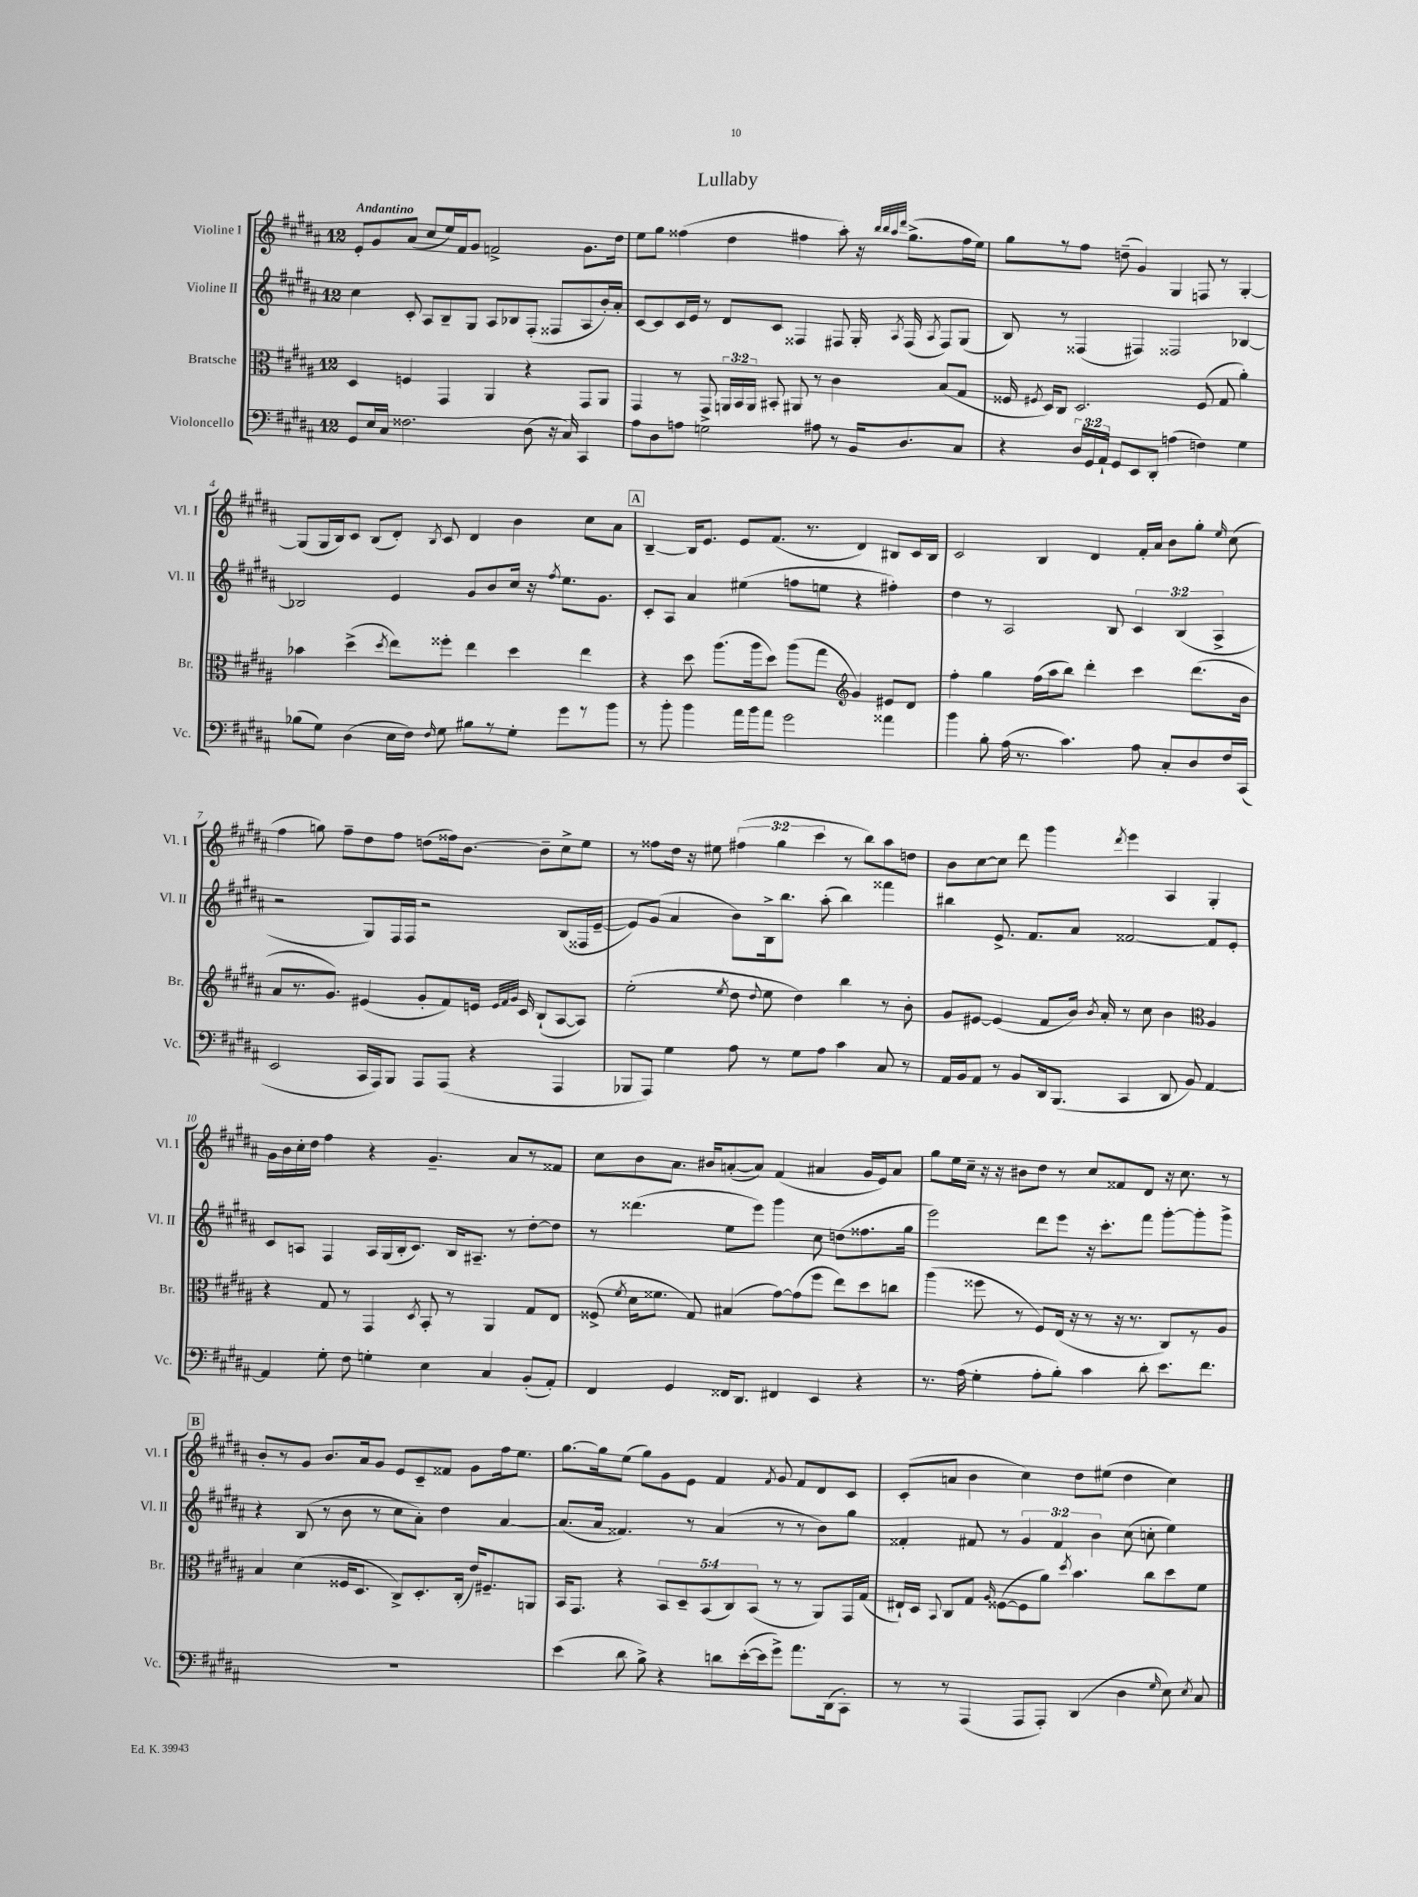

**kern	**kern	**kern	**kern
*staff4	*staff3	*staff2	*staff1
*clefF4	*clefC3	*clefG2	*clefG2
*k[f#c#g#d#a#]	*k[f#c#g#d#a#]	*k[f#c#g#d#a#]	*k[f#c#g#d#a#]
*M12/8	*M12/8	*M12/8	*M12/8
8GG#	4D#	4cc#	8e'
16E	.	.	8g#
16C#	.	.	.
2.F##	4F	8c#'	(8a#
.	.	8A#	8cc#
.	4GG#	8B~	16ee)
.	.	.	16f#
.	.	8G#	8g#
.	4AA#	8A#	2f^
.	.	8B-	.
(8D#	4r	(8F#'	.
16r	.	8F##	.
16C#)	.	.	.
4CC#	8GG#	8A#	8.g#
.	8AA#	16b')	.
.	.	16a#'	16dd#
=	=	=	=
8A#	4GG#	[8c#	8ee
8D#	.	8c#]	8gg#
8A	8r	16c#	(4ff##
.	.	16e	.
2G	8GG#^	8r	.
.	24AA	8d#	4dd#
.	24BB	.	.
.	24AA	.	.
.	8BB#'	8c#	.
.	8AA#	4F##	4ff#
8A#	8r	.	.
8r	4c#	8F#	8aa#')
16BB	.	16G#'	16r
.	.	.	32qqbb
.	.	.	32qqbb
.	.	.	32qqaa#
.	.	8qA#	32qqddd#
8.D#	.	(16F#	(8.gg#^
.	.	8qA#	.
.	(8B	8F#)	.
8C#	8G#	(8G#	16ff#
.	.	.	16ee)
=	=	=	=
4r	16F##	8B)	8gg#
.	8qF#	.	.
.	16D#)	.	.
.	8C#	8r	8r
24D#	2.D#	(4F##	8ff#
24GG#	.	.	.
24AA#`	.	.	.
8GG#	.	.	(8dd~
8EE	.	4F#)	4g#)
8DD#'	.	.	.
(4A	.	2F##	4G#
4F)	(8F#	.	8F
.	8G#	.	8r
4G#	4a#')	[4B-	[4G#'
=	=	=	=
(8B-	4b-	2B-]	(8G#]
8G#)	.	.	16G#
.	.	.	16B)
(4D#	(4dd#^	.	8c#
.	.	.	(8B
.	8qdd#	.	.
16E	8ee)	4e	8d#')
16F#)	.	.	.
16qqF#	.	.	8qB
8G#	8ff##'	.	8c#
8B#	4ee	8g#	4d#
8r	.	8b	.
8G#'	4dd#	16cc#	4b
.	.	16r	.
.	.	8qff#	.
8g#	.	8.ee	.
8r	4ee	.	8cc#
.	.	8.g#	.
8b	.	.	8a#
=	=	=	=
8r	4r	8c#'	[4B~
8b'	.	8A#	.
4b	8dd#	4a#	16B]
.	.	.	8.e
.	(8.aa#	.	.
16a#	.	(4ee#	8e
16b	16aa#	.	.
8a#	8dd#)	.	(8.f#
2g#	(8aa#	8ff	.
.	.	.	8.r
.	8gg#	8ee	.
*	*clefG2	*	*
.	4g#)	4r	4d#)
4a##	8e#	4ff#')	8B#
.	8d#	.	16c#
.	.	.	16B#
=	=	=	=
4b	4ff#'	4dd#	2c#
8B'	4gg#	8r	.
(16A#	.	2A#	.
8.r	.	.	.
.	(16ff#	.	4B
.	16aa#	.	.
4.c#)	8bb)	.	.
.	4ddd#'	.	4d#
.	.	8B	.
8A#	4ccc#	6c#	16f#'
.	.	.	16a#
8C#'	.	.	8b
.	.	(6B	.
8D#	(8.ddd#	.	8gg#'
.	.	6A#^	.
.	.	.	16qqee
16F#	.	.	(8cc#
(16CC#	16b	.	.
=	=	=	=
2EE	8a#	2r	4ff#
.	8.r	.	.
.	.	.	8gg)
.	8.g#)	.	.
.	.	.	8ff#~
16CC#	(4e#	8G#)	8dd#
16AAA#)	.	.	.
8BBB	.	16F#	8ff#
.	.	16F#	.
8AAA#	8g#'	2r	(8dd
(8AAA#	8f#)	.	16ff##)
.	.	.	[8.b
4r	16e	.	.
.	32qqe	.	.
.	32qqf#	.	.
.	32qqg#	.	.
.	16c#	.	.
.	(8B`	.	8b~]
4AAA#	[8A#	(8B	8cc#^
.	8A#])	16F##	8ee
.	.	[16e~	.
=	=	=	=
8BBB-	(2ee'	8e])	8r
8AAA#)	.	(8g#	8ff##
4G#	.	4a#	16dd#
.	.	.	16r
.	.	.	8ee#
.	8qee	.	.
8A#	8dd#	8b)	(6ff#
.	8qqdd#	.	.
8r	8ee	16B^	.
.	.	.	6gg#
.	.	8.bb	.
8G#	4dd#)	.	.
.	.	.	6ccc#
8A#	.	(8aa#'	.
4c#	4bb	4bb)	8r
.	.	.	8bb)
8C#	8r	4fff##	8aa#
8r	8b'	.	8dd
=	=	=	=
16AA#	8g#	4bb#	8b
16BB	.	.	.
8AA#	[8e#	.	[8cc#
8r	(4e#]	8.e^	8cc#]
8BB	.	.	8ddd#
.	.	8.f#	.
16DD#	8f#	.	4ggg#
(8.BBB	.	.	.
.	16b)	8a#	.
.	8qb	.	.
.	16a#'	.	.
.	.	.	8qddd#
4CC#	8r	[2f##	4eee
.	8cc#	.	.
8DD#	4b	.	4A#
8BB)	.	.	.
*	*clefC3	*	*
[4AA#	4A#	8f##]	4G#'
.	.	8e'	.
=	=	=	=
4AA#]	4r	8c#	16g#
.	.	.	16b
.	.	8A	16cc#'
.	.	.	16dd#
8G#'	8G#	4F#	4ff#
8F#	8r	.	.
4G'	4GG#	16A	4r
.	.	(16G#	.
.	.	16B'	.
.	.	8.c#)	.
.	8qD#	.	.
4E	8BB'	.	4.g#~
.	8r	16B	.
.	.	8.A#~	.
4C#	4AA#	.	.
.	.	8r	8a#
(8BB'	8G#	[8dd#'	8r
8AA#')	8E	8dd#]	8f##
=	=	=	=
4FF#	(8F##^	8r	8cc#
.	8qf#	.	.
.	16d#	(4.ddd##	8b
.	8.f##	.	.
4GG#	.	.	8.a#
.	8G#)	.	.
.	.	.	16b#
16FF##	(4B#	8ee	([8a'
8.DD#	.	.	.
.	.	8eee)	8a])
4FF#	[8g#)	4ggg#	(4f#
.	(8g#]	.	.
4EE	8ff#	8cc#	4a#
.	8ee)	(8dd	.
4r	8dd#	8.ff##	16g#
.	.	.	16e)
.	8cc	.	8a#
.	.	16gg#	.
=	=	=	=
8.r	(4aa#	2eee)	8gg#
.	.	.	16ee
(16A#	.	.	16cc#~
4G#'	8ff##	.	16r
.	.	.	16r
.	8r	.	8b#
8A#'	8F#)	8ddd#	8dd#
8B')	(16E	8eee	8r
.	16r	.	.
4c#	8r	16r	8cc#
.	.	8.ccc#'	.
.	16r	.	8f##
.	8.r	.	.
8d#'	.	8fff#	8d#
8.e	8C#)	[8ggg#'	16r
.	.	.	8.cc#
.	8r	8ggg#']	.
8.f#	.	.	.
.	8A#	8ggg#^	8r
=	=	=	=
1.r	4B	4r	8b'
.	.	.	8r
.	(4d#	(8B	8g#
.	.	8r	8.b
.	16F##	8b	.
.	8.D#	.	16a#
.	.	8r	8g#
.	8C#^)	8cc#	8e
.	8.D#'	8a#')	8c#~
.	.	4dd#	8f##
.	(16C#'	.	.
.	16e)	.	8g#
.	8.F#~	.	.
.	.	[4a#	16ff#
.	.	.	8.ee
.	8AA	.	.
=	=	=	=
(4e	16BB	(8.a#]	[8.gg#
.	8.GG#	.	.
.	.	16a#	16gg#]
8d#	4r	4.f##)	(8ee
8B^)	.	.	8gg#)
4r	10BB	.	8g#
.	10D#~	.	.
.	.	8r	8e
.	(10BB	.	.
8d	.	(4a#	4f#
.	10C#)	.	.
([16e'	.	.	.
.	(10BB	.	.
16e]	.	.	.
.	.	.	8qf#
8g#^)	8r	8r	8g#
8.a#	8r	8r	8f#
.	8AA#)	8b)	8d#
(16DD#	.	.	.
8CC#')	16GG#	8gg#	8c#
.	(16G#	.	.
=	=	=	=
8r	16E#`)	4f##'	(8c#'
.	16D#	.	.
.	8qqBB	.	.
8r	8C#	.	8a
(4AAA#	8G#	8f#	4b
.	16qqA#	.	.
.	([8F##	8r	.
8AAA#	8F##]	6g#	4cc#)
8AAA#')	8a#)	.	.
.	.	6f#	.
.	8qdd#	.	.
(4DD#	4.b	.	8dd#
.	.	6b	.
.	.	.	(8ee#
4D#	.	(8cc#	4dd#
.	8cc#	8cc'	.
16qqG#	.	.	.
8E)	8dd#	4ee)	4cc#)
8qE	.	.	.
8C#	8f#	.	.
==	==	==	==
*-	*-	*-	*-
